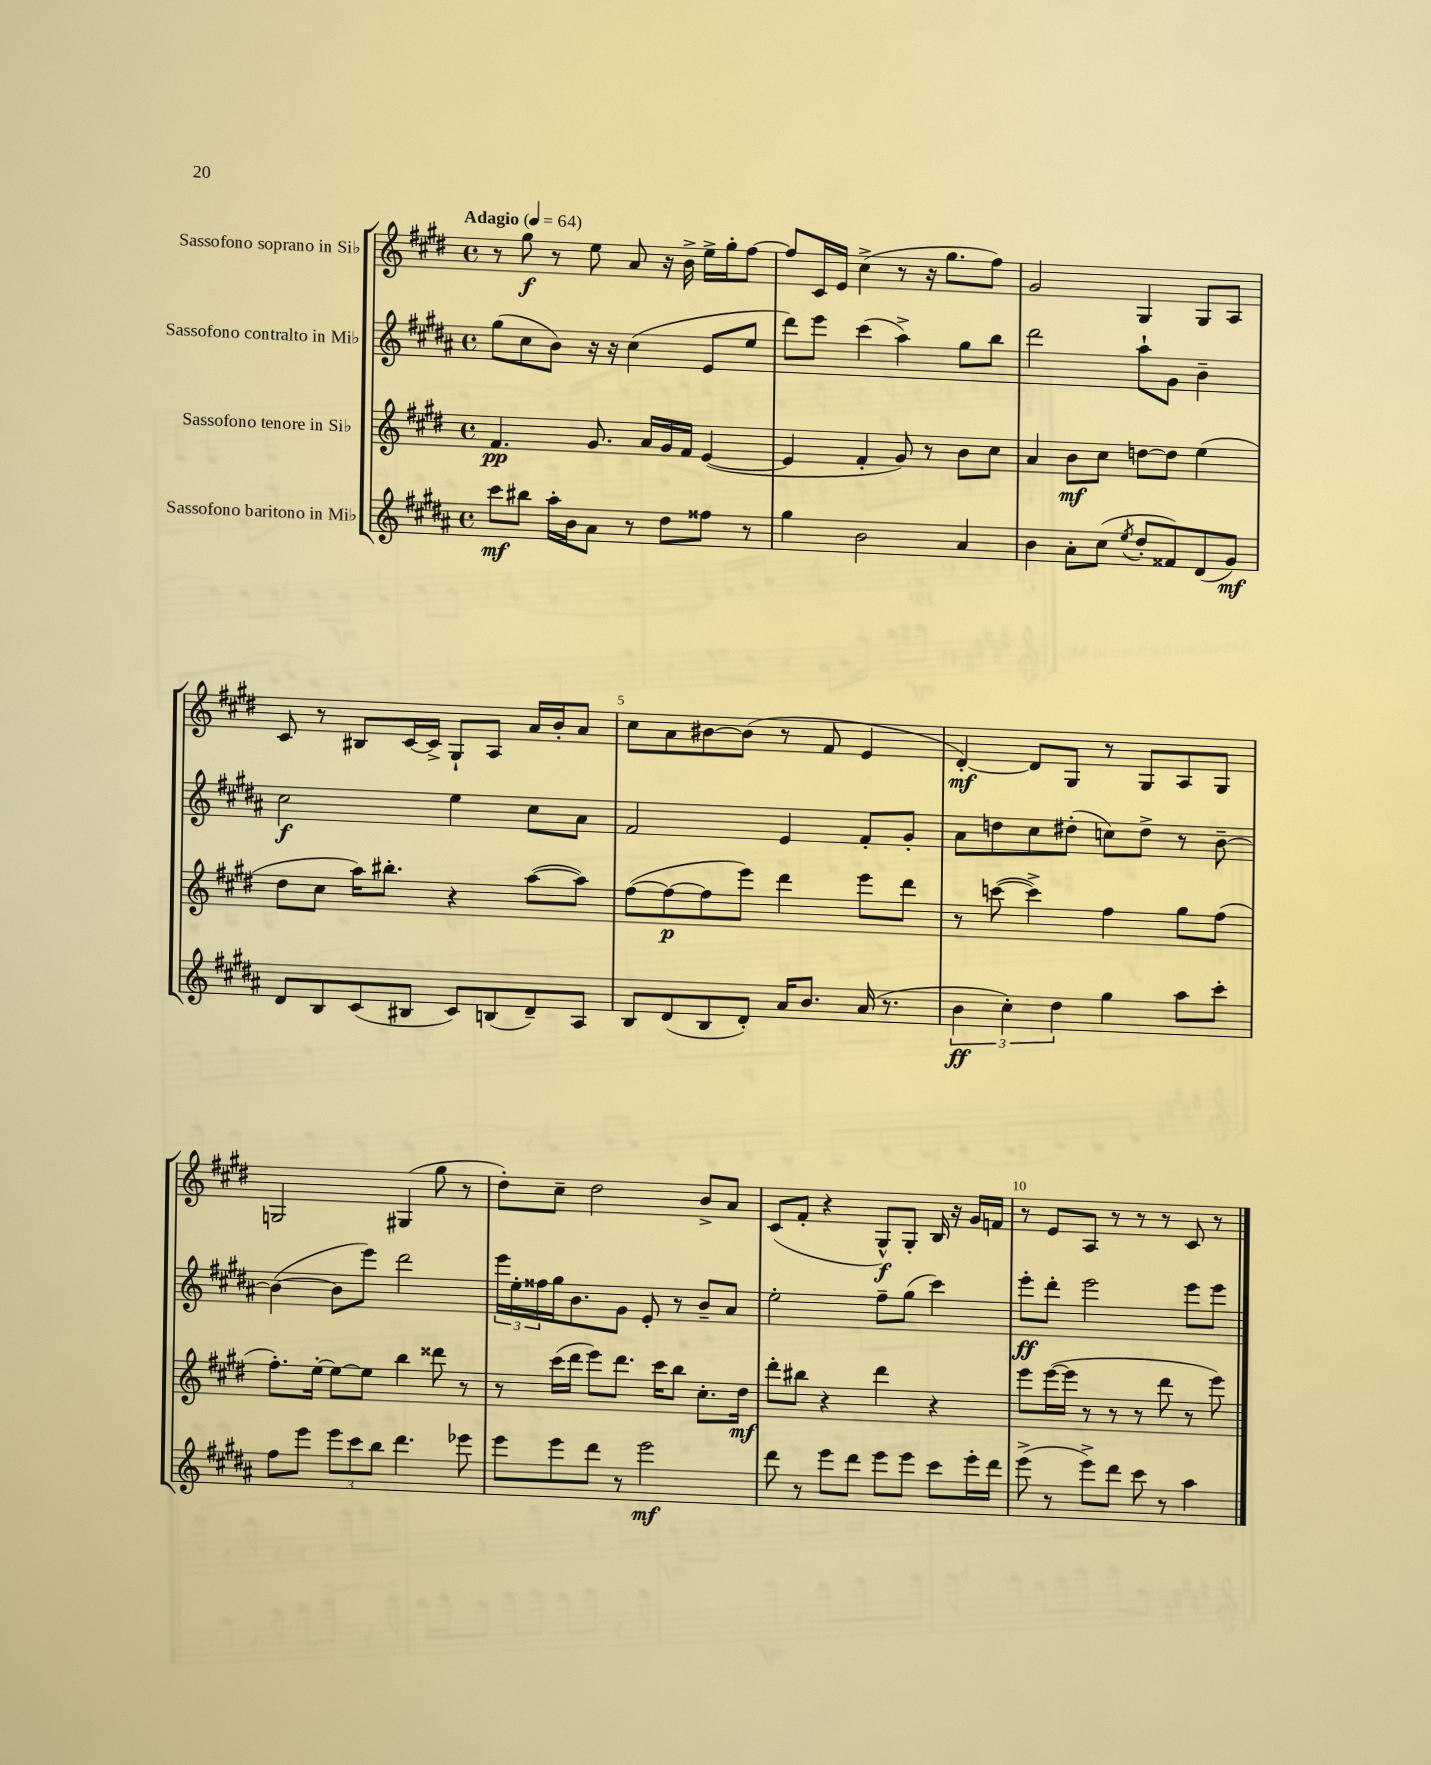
<<
\new StaffGroup <<
\new Staff = "s0" \with { instrumentName = "Sassofono soprano in Sib" } {
    \clef treble \key e \major \defaultTimeSignature \time 4/4 \tempo "Adagio" 4 = 64
    r8 gis''8\f r8 e''8 a'8 r16 b'16-> e''16-> gis''16-. fis''8~ |
    fis''8 cis'16 e'16 cis''4->( r8 r16 gis''8. fis''8) |
    gis'2 gis4 gis8 a8 |
    cis'8 r8 bis8 cis'16~ cis'16-> gis8-! a8 a'16 b'16-. a'8 |
    cis''8 a'8 bis'8~ bis'8( r8 fis'8 e'4 |
    dis'4~-.\mf) dis'8 gis8 r8 gis8 a8 gis8 |
    g2 gis4( gis''8 r8 |
    dis''8-.) cis''8-- dis''2 b'8-> a'8 |
    cis'8( fis'8-. r4 gis8-^\f) gis8-. b16 r16 gis'16 f'16 |
    r8 e'8 a8 r8 r8 r8 cis'8 r8 \bar "|." |
}
\new Staff = "s1" \with { instrumentName = "Sassofono contralto in Mib" } {
    \clef treble \key b \major \defaultTimeSignature \time 4/4
    gis''8( cis''8 b'8) r16 r16 cis''4( e'8 e''8 |
    dis'''8) e'''8 cis'''4( ais''4->) gis''8 b''8 |
    dis'''2 ais''8-! gis'8 b'4-- |
    cis''2\f e''4 cis''8 ais'8 |
    fis'2 e'4 fis'8-. gis'8-. |
    ais'8 d''8 cis''8 dis''8-.( c''8) dis''8-> r8 b'8~-- |
    b'4~( b'8 e'''8) dis'''2 |
    \tuplet 3/2 { e'''16 e''16-. fisis''16 } gis''16 b'8. gis'8 e'8-. r8 b'8-- ais'8 |
    e''2-. fis''8-- gis''8( cis'''4) |
    e'''8-.\ff dis'''8-. e'''2 e'''8 e'''8 \bar "|." |
}
\new Staff = "s2" \with { instrumentName = "Sassofono tenore in Sib" } {
    \clef treble \key e \major \defaultTimeSignature \time 4/4
    fis'4.\pp gis'8. a'16 gis'16 fis'16 e'4~( |
    e'4 fis'4-. gis'8) r8 b'8 cis''8 |
    a'4 b'8\mf cis''8 d''8~ d''8 e''4( |
    dis''8 cis''8 a''16) bis''8.-. r4 a''8~( a''8) |
    fis''8~( fis''8~\p fis''8 e'''8) dis'''4 e'''8 dis'''8 |
    r8 c'''8~( c'''4->) fis''4 gis''8 fis''8( |
    fis''8.-.) e''16~-. e''8~ e''8 b''4 disis'''8 r8 |
    r8 cis'''16( dis'''16 e'''8) dis'''8. cis'''16 b''8 cis''8.-. dis''16\mf |
    dis'''8-. bis''8 r4 dis'''4 r4 |
    e'''8 e'''16~( e'''16 r8 r8 r8 dis'''8 r8 e'''8) \bar "|." |
}
\new Staff = "s3" \with { instrumentName = "Sassofono baritono in Mib" } {
    \clef treble \key b \major \defaultTimeSignature \time 4/4
    cis'''8\mf bis''8 ais''16-. b'16 ais'8 r8 dis''8 fisis''8 r8 |
    gis''4 b'2 ais'4 |
    b'4 ais'8-. cis''8( \acciaccatura { e''8 } dis''8-. fisis'8) dis'8( gis'8\mf) |
    dis'8 b8 cis'8( bis8 cis'8) b8( dis'8--) ais8 |
    b8 dis'8( b8 dis'8-.) ais'16 b'8. ais'16( r8. |
    \tuplet 3/2 { b'4\ff cis''4-.) dis''4 } gis''4 ais''8 cis'''8-. |
    fis''8 e'''8 \tuplet 3/2 { e'''8 cis'''8 b''8 } dis'''4. ees'''8 |
    e'''8 e'''8 dis'''8 r8 e'''2\mf |
    dis'''8 r8 e'''8 dis'''8 e'''8 e'''8 cis'''8 e'''16-. dis'''16 |
    e'''8->( r8 e'''8->) dis'''8 cis'''8 r8 ais''4 \bar "|." |
}
>>
>>
\layout { \context { \Score \override BarNumber.break-visibility = ##(#f #t #t) barNumberVisibility = #(every-nth-bar-number-visible 5) } }
